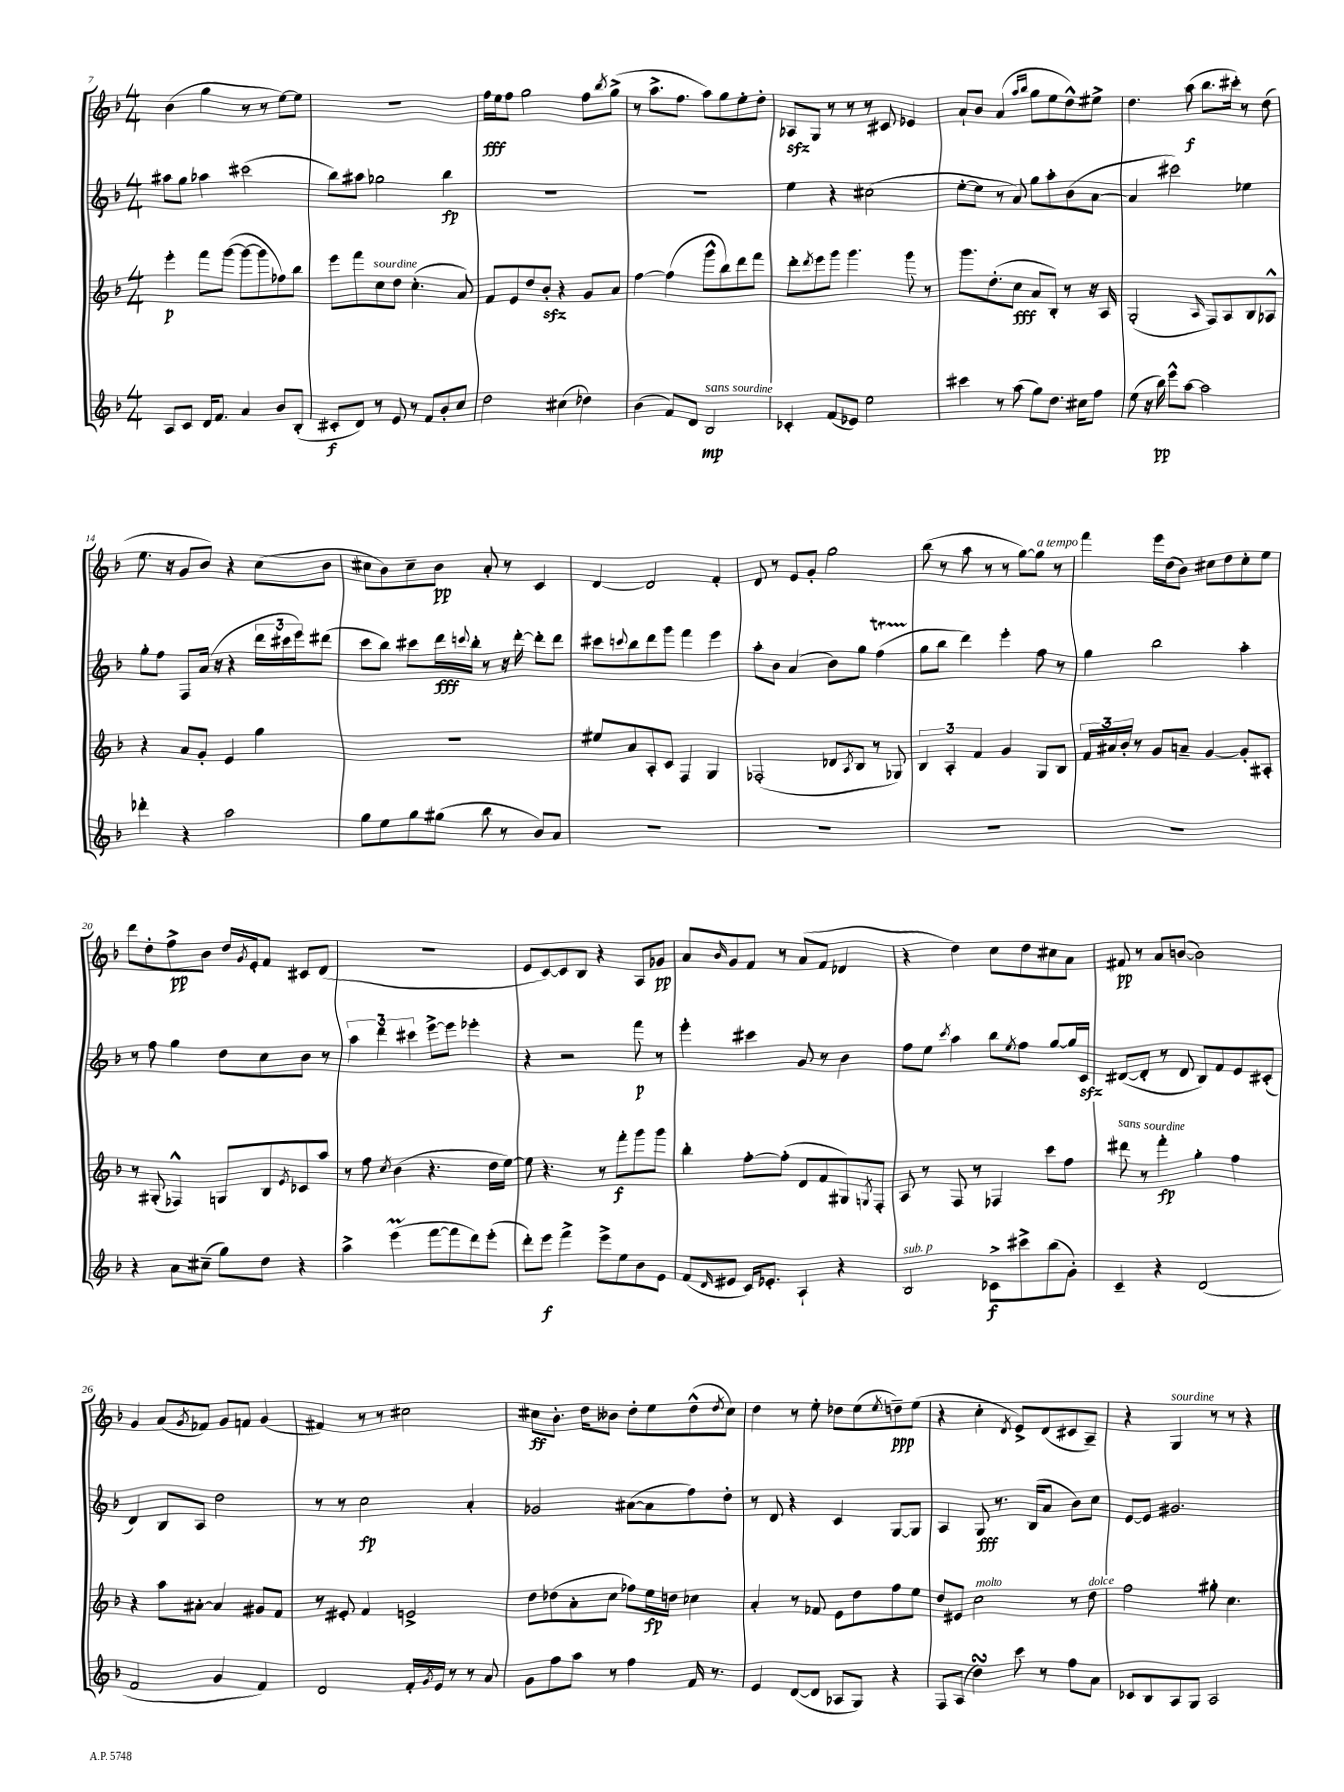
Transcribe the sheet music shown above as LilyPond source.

<<
\new StaffGroup <<
\new Staff = "s0" {
    \clef treble \key f \major \numericTimeSignature \time 4/4
    bes'4( g''4 r8 r8 e''8~) e''8 |
    R1 |
    f''16\fff e''16 f''8 g''2 f''8 \acciaccatura { bes''8 } g''8->( |
    r8 a''8.-> f''8. a''8) g''8 e''8-. d''8-. |
    aes8\sfz g8 r8 r8 r8 cis'8 ees'4 |
    a'8-! bes'8 a'4( \grace { a''16 bes''16 } g''8 e''8 d''8-^) eis''8-> |
    d''4. a''8\f( bes''8. cis'''16-.) r8 d''8( |
    e''8. r16 g'8 bes'8) r4 c''8( bes'8 |
    cis''8 bes'8) cis''8-- bes'8\pp a'8-. r8 c'4 |
    d'4~ d'2 f'4-. |
    d'8 r8 e'8 g'8-. g''2 |
    bes''8( r8 a''8 r8 r8 g''8~) g''8^\markup { \italic "a tempo" } r8 |
    f'''4 e'''16 d''16( bes'8) cis''8 d''8 cis''8-. e''8 |
    d'''8 d''8-. f''8->\pp bes'8 d''16 \acciaccatura { g'8 } e'16-. f'8 cis'8 d'8( |
    R1 |
    e'8 c'8~) c'8 bes8 r4 a8 ges'8\pp |
    a'8 \grace { bes'16 } g'8 f'8 r8 a'8( f'8 des'4 |
    r4 d''4) c''8 d''8 cis''8 a'8 |
    fis'8\pp r8 a'8 b'8~( b'2) |
    g'4 a'8( \acciaccatura { g'8 } fes'8) g'8 f'8 g'4( |
    fis'4) r8 r8 cis''2 |
    cis''8\ff bes'8.-. d''16 beses'8 d''8-. e''8 d''8-^( \acciaccatura { d''8 } cis''8) |
    d''4 r8 e''8-. des''8 e''8( \acciaccatura { e''8 } d''8--\ppp) e''8( |
    r4 c''4-. \acciaccatura { d'8 } e'8->) d'8( cis'8 a8--) |
    r4 g4^\markup { \italic "sourdine" } r8 r8 r4 \bar "|." |
}
\new Staff = "s1" {
    \clef treble \key f \major \numericTimeSignature \time 4/4
    ais''8 g''8 aes''4 cis'''2( |
    bes''8) ais''8 ges''2 bes''4\fp |
    R1 |
    R1 |
    e''4 r4 cis''2( |
    e''8~-. e''8 r8 a'8) g''8 a''8-. bes'8( a'8~ |
    a'4 cis'''2) ees''4 |
    g''8-. f''8 f8 a'16( r16 r4 \tuplet 3/2 { d'''16 cis'''16 e'''16) } dis'''8( |
    c'''8 bes''8) cis'''8 d'''16\fff \appoggiatura { c'''8 } bes''16-. r8 r16 d'''16~-. d'''8-. d'''8 |
    cis'''8 \appoggiatura { c'''8 } bes''8 d'''8 g'''8 f'''4 e'''4 |
    a''8-. bes'8 a'4( bes'8) g''8 f''4\startTrillSpan( |
    g''8\stopTrillSpan bes''8 d'''4) e'''4-. f''8 r8 |
    g''4 bes''2 a''4-. |
    r8 f''8 g''4 d''8 c''8 bes'8 r8 |
    \tuplet 3/2 { a''4 d'''4 cis'''4 } e'''8~-> e'''8 ees'''4-. |
    r4 r2 f'''8\p r8 |
    e'''4-. cis'''4 g'8 r8 bes'4 |
    f''8 e''8 \acciaccatura { c'''8 } a''4 bes''8 \acciaccatura { e''8 } f''8 g''8~ g''16 c'16\sfz |
    dis'8~( dis'8-. r8 dis'8 bes8) f'8 e'8 cis'8-.( |
    d'4) bes8 a8 d''2 |
    r8 r8 c''2\fp a'4-. |
    ges'2 ais'8~( ais'8 f''8) d''8-. |
    r8 d'8 r4 c'4 g8~ g8 |
    a4 g8\fff r8. bes16( a'8 bes'8) c''8 |
    e'8~ e'8 gis'2. \bar "|." |
}
\new Staff = "s2" {
    \clef treble \key f \major \numericTimeSignature \time 4/4
    e'''4-.\p f'''8 g'''8~( g'''8~ g'''8 fes''8) bes''8 |
    e'''8 f'''8 c''8^\markup { \italic "sourdine" } d''8 c''4.-.( a'8) |
    f'8 e'8 d''8 bes'8-.\sfz r4 g'8 a'8 |
    f''4~ f''4( g'''8-^ bes''8) d'''8 f'''8 |
    d'''8-. \acciaccatura { d'''8 } e'''8 g'''8 g'''4. g'''8 r8 |
    g'''8. d''8.-.( c''8\fff a'8 bes8-.) r8 r16 a16 |
    g2-.( \grace { a16 } f8) a8 bes8 aes8-^ |
    r4 a'8 g'8-. e'4 g''4 |
    R1 |
    eis''8 a'8 a8-. c'8 f4 g4 |
    fes2-.( des'8 \acciaccatura { a8 } bes8 r8 ges8) |
    \tuplet 3/2 { bes4 a4-. f'4 } g'4 g8 bes8 |
    \tuplet 3/2 { f'16 ais'16 bes'16-. } r8 g'8 a'8-- g'4~ g'8-. ais8-. |
    r8 gis8-.( fes4-^) g8 bes8 \acciaccatura { e'8 } ces'8 a''8 |
    r8 f''8 \acciaccatura { c''8 } bes'4( r4. d''16 e''16~) |
    e''8 r4. r8 f'''8-.\f g'''8 g'''8 |
    bes''4-. f''8~-. f''8-.( d'8 f'8 gis8) \acciaccatura { g8 } f8-. |
    a8 r8 f8 r8 fes4 c'''8 f''8 |
    dis'''8^\markup { \italic "sans sourdine" } r8 f'''4-.\fp g''4-. f''4 |
    r4 a''8 ais'8~-. ais'4 gis'8 f'8 |
    r8 eis'8-. f'4 e'2-> |
    d''8 des''8( a'8-. c''8 fes''8) e''16\fp d''16 ces''4 |
    a'4-. r8 fes'8 e'8 d''8 f''8 e''8 |
    d''8 eis'8 c''2^\markup { \italic "molto" } r8 d''8^\markup { \italic "dolce" } |
    f''2 gis''8-. c''4. \bar "|." |
}
\new Staff = "s3" {
    \clef treble \key f \major \numericTimeSignature \time 4/4
    a8 c'8 d'16 f'8. a'4 bes'8 bes8-.( |
    cis'8-.\f d'8) r8 e'8 r8 f'8 bes'8-. c''8 |
    d''2 cis''4( des''4) |
    bes'4( f'8) d'8 bes2\mp^\markup { \italic "sans sourdine" } |
    ces'4-. f'8( ees'8) e''2 |
    cis'''4 r8 a''8( g''8) d''8. cis''16 f''8 |
    e''8( r16 bes''16\pp) e'''8-^ a''8~ a''2 |
    des'''4-. r4 a''2 |
    g''8 e''8 g''8 gis''8( bes''8 r8 bes'8) a'8 |
    R1 |
    R1 |
    R1 |
    R1 |
    r4 a'8 cis''8--( g''8) d''8 r4 |
    a''4-> e'''4\prall( f'''8~ f'''8 d'''8) e'''8-.( |
    d'''8-.) e'''8\f f'''4-> e'''8-> e''8 bes'8 e'8 |
    f'8( \grace { d'16 } eis'8 c'16) ees'8.-. a4-! r4 |
    bes2^\markup { \italic "sub. p" } ces'8->\f cis'''8-> bes''8( g'8-.) |
    c'4-- r4 d'2( |
    f'2 g'4 f'4) |
    d'2 f'16-. \acciaccatura { g'8 } e'16 r8 r8 a'8 |
    g'8 f''8 a''8 r8 f''4 f'16 r8. |
    e'4 d'8~( d'8 aes8 g8) r4 |
    f8 a8( d''4\turn) c'''8 r8 f''8 a'8 |
    ces'8 bes8 a8 g8 a2 \bar "|." |
}
>>
>>
\layout { \context { \Score currentBarNumber = #7 } }
